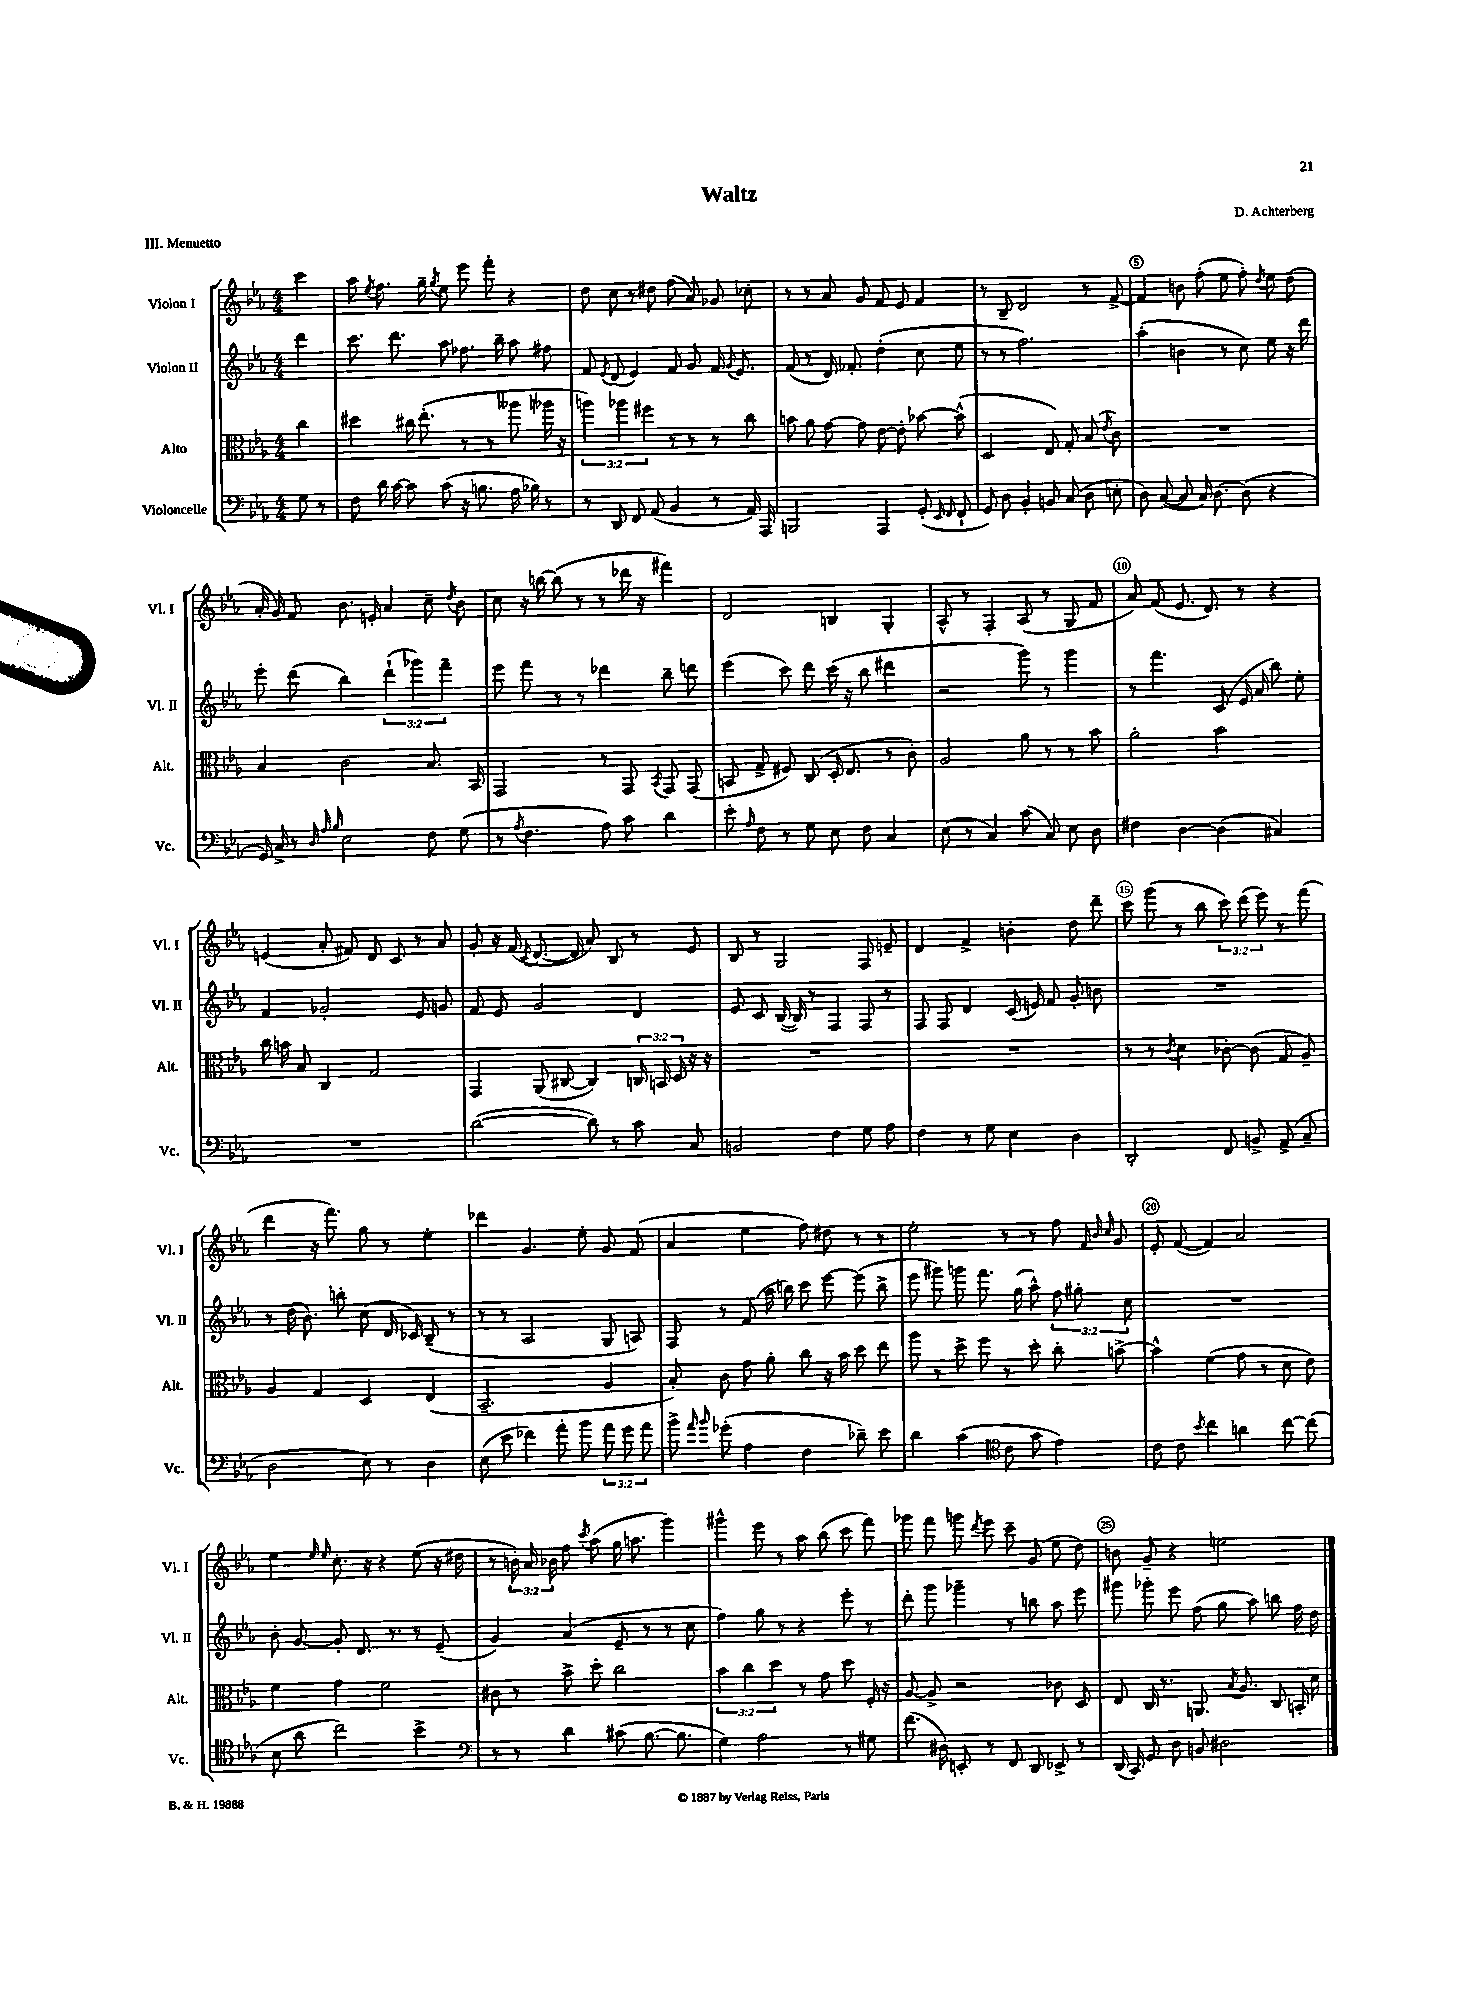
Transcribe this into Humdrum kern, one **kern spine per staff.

**kern	**kern	**kern	**kern
*staff4	*staff3	*staff2	*staff1
*clefF4	*clefC3	*clefG2	*clefG2
*k[b-e-a-]	*k[b-e-a-]	*k[b-e-a-]	*k[b-e-a-]
*M4/4	*M4/4	*M4/4	*M4/4
8G\	4cc\	4ddd\	4ccc\
8r	.	.	.
=	=	=	=
8F\	4dd#\	8.ccc\	8aa-\
.	.	.	8qee-/
16d\	.	.	8.ff\
[16c\	.	8.ddd\	.
8c\]	16cc#\	.	.
.	(8.ee-'\	.	16gg~\
.	.	.	8qgg/
(8c\	.	8aa-\	8ee-\
16r	8r	8.ff-\	8eee-\
8.B\	.	.	.
.	8r	.	8fff'\
.	.	16bb-~\	.
16A-\	8aa--\	8aa-\	4r
16B-\)	.	.	.
8r	16aa-\	8ff#\	.
.	16r	.	.
=	=	=	=
8r	6aa\)	8f/	8dd\
.	.	8qe-/	.
8DD/	.	(8d/	8cc\
.	6aa-\	.	.
8FF/	.	4e-/)	8r
.	6ff#\	.	.
(8AA-/	.	.	8dd#\
4BB-/	8r	8f/	(8ff\
.	8r	8g/	8a-/)
8r	8r	16f/	8g-/
.	.	8qg/	.
.	.	8.e-/	.
16AA-/)	8cc\	.	8cc-'\
16AAA-/	.	.	.
=	=	=	=
2BBB/	8b\	(8f/	8r
.	8a-\	8r	8r
.	[8g\	16d/)	8a-/
.	.	8.f-'/	.
.	8g\]	.	8g/
4AAA-/	[8e-\	(4dd'\	8f/
.	8e-'\]	.	8e-/
(8GG'/	[8b-\	8cc\	4f/
16qqEE-/	.	.	.
16qqFF/	.	.	.
8FF`/	(8b-^^\]	8ee-\	.
=	=	=	=
8GG/)	2D/	8r	8r
8D\	.	8r	8B-~/
4BB-'/	.	2.ff\)	2d/
8BB/	8E-/)	.	.
(8C/	8G'/	.	.
8D\	(8B-/	.	8r
.	8qe-/	.	.
8E'\	8c\)	.	[8f^/
=	=	=	=
8D\)	1r	(4aa-'\	4f/]
([8C/	.	.	.
8C/]	.	4b\	8b\
16C/)	.	.	(8ff'\
[8.D\	.	.	.
.	.	8r	8ee-\
(8D\]	.	8cc\)	8ff'\)
.	.	.	8qdd/
4r	.	8ee-\	8ee-\
.	.	16r	(8dd\
.	.	16ddd\	.
=	=	=	=
16GG/)	4B-/	8eee-'\	16a-'/
16C^/	.	.	16g/)
8r	.	(8ddd\	8f/
32qqD/	.	.	.
32qqA-/	.	.	.
32qqB-/	.	.	.
2E-\	2c\	4bb-\)	8.b-\
.	.	.	16e'/
.	.	(6ddd`\	4a-/
.	.	6ggg-\)	.
8F\	8.B-/	.	8cc~\
.	.	6fff~\	.
.	.	.	8qdd/
(8G\	.	.	8b-\
.	16BB-/	.	.
=	=	=	=
8r	2GG/	8eee-\	8cc\
8qA-/	.	.	.
4.F\	.	8fff\	16r
.	.	.	[16bb\
.	.	8r	(8bb\]
.	.	8r	8r
8A-\)	8r	4ddd-\	8r
8c\	8GG/	.	16ddd-\
.	.	.	16r
.	8qBB-/	.	.
4d\	8GG/	8bb-~\	4fff#\)
.	(8GG/	8ddd\	.
=	=	=	=
8e-'\	8BB/	(4eee-\	2d/
16qqA-/	.	.	.
8F\	8G^/	.	.
8r	8F#/)	8ccc\)	.
8G\	(8C/	8ddd\	.
8E-\	16D'/	(16ccc\	4B/
.	8.E-/	16r	.
8F\	.	8bb-\	.
4C/	8r	4ddd#\	4G'/
.	8c'\)	.	.
=	=	=	=
(8E-\	2A-/	2r	8A-^^/
8r	.	.	8r
4C/)	.	.	4F'/
(8c\	8a-\	8ggg\)	(8A-/
8C/)	8r	8r	8r
8E-\	8r	4ggg\	8G/
8D\	8b-\	.	8f/
=	=	=	=
4F#\	2a-'\	8r	8a-/)
.	.	4.fff\	(8f/
[4D\	.	.	8.e-/
.	.	.	8.d/)
(4D\]	2b-\	(8c/	.
.	.	16e-/	8r
.	.	16a-/	.
4C#/)	.	8bb-\)	4r
.	.	8ee-'\	.
=	=	=	=
1r	16cc\	4f/	(4e/
.	16b\	.	.
.	8B-/	.	.
.	4C/	2g-'/	8a-'/
.	.	.	8f#/)
.	2G/	.	8d/
.	.	.	8c/
.	.	8e-/	8r
.	.	8g/	8a-/
=	=	=	=
([2d\	4GG/	8f/	8g'/
.	.	8e-/	16r
.	.	.	(16f/
.	.	.	8qc/
.	(8AA-/	2g/	[8.d/
.	[8C#/	.	.
.	.	.	16d/]
8d\])	4C#/])	.	8a-/)
8r	.	.	8B-/
8c\	24C/	4d/	8r
.	24BB/	.	.
.	24D/	.	.
8C/	16r	.	8e-/
.	16r	.	.
=	=	=	=
2BB/	1r	8e-/	8B-/
.	.	8c/	8r
.	.	([16B-/	2G/
.	.	16B-/])	.
.	.	8r	.
4F\	.	4F/	.
8G\	.	8F/	8F/
8A-\	.	8r	8e~/
=	=	=	=
4F\	1r	8F/	4d/
.	.	8F/	.
8r	.	4d/	4f^/
8G\	.	.	.
4E-\	.	(16c/	4b'\
.	.	16e/)	.
.	.	8f/	.
4D\	.	8g'/	8dd\
.	.	8b\	8ddd~\
=	=	=	=
2DD'/	8r	1r	8ccc\
.	8r	.	(8ggg\
.	8qc/	.	.
.	4d\	.	8r
.	.	.	8bb-\
8FF/	[8c-'\	.	12ccc\)
.	.	.	(12ddd\
8BB^/	(8c-\]	.	.
.	.	.	12eee-\)
(8AA-^/	8G/	.	8r
8C~/	8A-~/)	.	(8fff\
=	=	=	=
2D\	4A-/	8r	4ddd\
.	.	(16dd\	.
.	.	8.b-\)	.
.	4G/	.	16r
.	.	.	8.fff\)
.	.	8bb'\	.
8E-\)	4D/	(8cc\	8gg\
8r	.	16d/	8r
.	.	16c-/)	.
4D\	(4E-/	(8B-~/	4ee-'\
.	.	8r	.
=	=	=	=
(8E-\	2.BB-~/	8r	4ddd-\
8e-\	.	8r	.
4f-\)	.	2A-/	4.g/
8a-'\	.	.	.
8b-\	.	.	8ee-'\
12a-\	4A-/	8G/	8g/
12g\	.	.	.
.	.	8A/)	(8f/
12a-\	.	.	.
=	=	=	=
8b-^\	8B-'/)	8F/	4a-/
16qqa-/	.	.	.
16qqb-/	.	.	.
(8g-'\	8c\	8r	.
4A-\	8g\	(8f/	4ee-\
.	8a-'\	16aa-\	.
.	.	16bb\)	.
4F\	8cc\	8ccc\	8ff\)
.	16r	[8eee-\	8dd#\
.	16b-\	.	.
8d-~\)	8dd\	(8eee-\]	8r
8e-\	8ee-\	8bb^\	8r
=	=	=	=
4d\	8aa-\	8eee-\	2ee-'\
.	8r	8ggg#\)	.
(4c\	8dd^\	8ggg\	.
.	8ff\	8.fff\	.
*clefC4	*	*	*
8c\	8r	.	8r
.	.	(16gg\	.
8g\	8dd'\	8aa-^^\)	8r
4e-\)	8cc'\	12ff\	8ff\
.	.	12gg#'\	.
.	.	.	32qqf/
.	.	.	32qqb-/
.	.	.	32qqcc/
.	[8b^\	.	8g/
.	.	12cc\	.
=	=	=	=
8c\	4b^^\]	1r	8e-'/
8c\	.	.	([8f/
8qb-/	.	.	.
4cc\	(4f\	.	4f/])
4a\	8g\	.	2a-/
.	8r	.	.
[8cc\	8d\	.	.
(8cc\]	8e-\)	.	.
=	=	=	=
8B-\	4f\	8b-'\	4ee-\
8a-\	.	[8g/	.
.	.	.	16qqee-/
.	.	.	16qqee-/
2cc\)	4g\	8g'/]	8.cc'\
.	.	8.d/	.
.	.	.	16r
.	2f\	.	4r
.	.	8.r	.
4b-^\	.	8r	(8ee-\
.	.	(8e-~/	16r
.	.	.	16dd#\
=	=	=	=
*clefF4	*	*	*
8r	8c#\	4g/)	8r
8r	8r	.	24b'\)
.	.	.	24a-/
.	.	.	24b-\
4d\	8b-^\	(4a-/	8ff\
.	.	.	8qccc/
.	8dd'\	.	(8aa-\
(8c#\	2cc\	8e-~/	16gg\
.	.	.	8.aa\
[8.B-\	.	8r	.
.	.	8r	4ggg\)
8.B-\]	.	.	.
.	.	8cc\	.
=	=	=	=
4G\)	6b-\	4ff\)	4ggg#^^\
.	6cc\	.	.
2A-\	.	8gg\	8eee-\
.	6dd\	.	.
.	.	8r	8r
.	8r	4r	8aa-\
.	8g\	.	(8bb-\
8r	8dd\	8eee-'\	8ccc\
8G#\	16F'/	8r	8fff\)
.	16r	.	.
=	=	=	=
(8.f\	[8A-/	8ddd'\	8ggg-\
.	8A-^/]	8ggg\	8fff\
16D#\)	.	.	.
8EE'/	2r	4ggg-~\	8ggg\
.	.	.	8qddd/
8r	.	.	8eee-\
8FF/	.	8r	8ccc~\
8DD/	.	8bb\	(8g/
8EE-^/	8c-\	8aa-\	8ee-\
8r	8D/	8eee-\	8dd\)
=	=	=	=
(16DD/	8E-/	8ggg#\	8b\
16CC/)	.	.	.
8GG/	16C/	8ggg-'\	8g~/
.	8.r	.	.
8D\	.	8eee-\	4r
8BB/	8.AA/	(8ff\	.
2D#\	.	8gg\	2ee\
.	8qB-/	.	.
.	8.A-/	.	.
.	.	8aa-\)	.
.	8C/	8bb\	.
.	16BB'/	16ff\	.
.	16d\	16dd\	.
==	==	==	==
*-	*-	*-	*-
